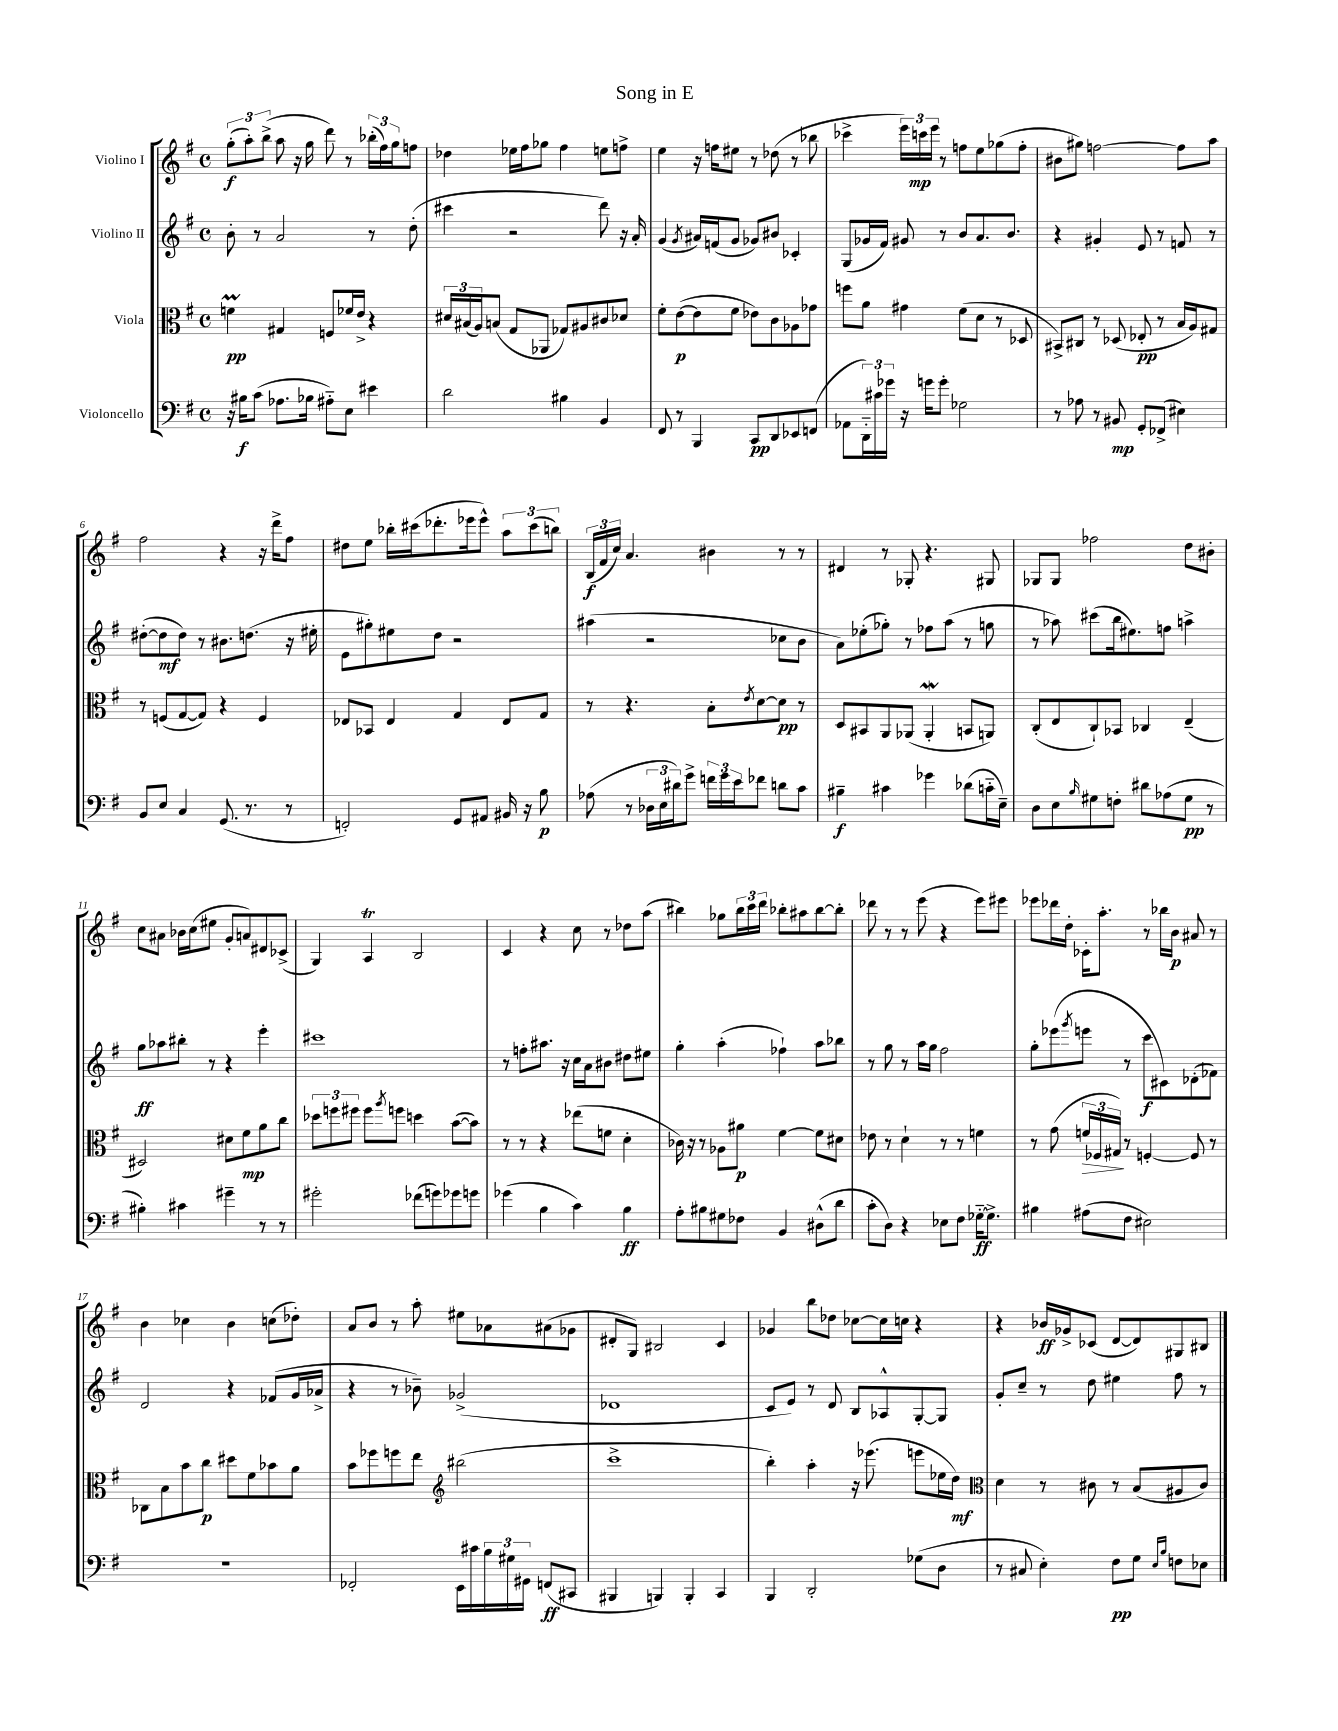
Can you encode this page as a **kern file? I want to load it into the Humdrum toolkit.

**kern	**kern	**kern	**kern
*staff4	*staff3	*staff2	*staff1
*clefF4	*clefC3	*clefG2	*clefG2
*k[f#]	*k[f#]	*k[f#]	*k[f#]
*M4/4	*M4/4	*M4/4	*M4/4
*met(c)	*met(c)	*met(c)	*met(c)
16r	4f\	8b'\	(12gg'\L
16B#\LK	.	.	.
.	.	.	12aa'\)
(8c\J	.	8r	.
.	.	.	(12bb^\J
8.A-\L	4G#/	2a/	8aa\
.	.	.	16r
16B-\Jk	.	.	16gg\
8A#'~\L)	8F/L	.	8ddd\)
8E\J	16f-/L	.	8r
.	16e^/JJ	.	.
4e#\	4r	8r	(24bb-'\LL
.	.	.	24ff#\)
.	.	.	24gg\J
.	.	(8dd'\	8ff\J
=	=	=	=
2d\	24d#/LL	4ccc#\	4dd-\
.	(24B#/	.	.
.	24A/J)	.	.
.	(8B/J	.	.
.	8G/L	2r	16ee-\LL
.	.	.	16ff#\J
.	8AA-/J	.	8gg-\J
4B#\	8G-/L)	.	4ff#\
.	8A#/	.	.
4BB/	8c#/	8ddd\)	8ee\L
.	8d-/J	16r	8ff^\J
.	.	16a'/	.
=	=	=	=
8FF#/	8f#'\L	(4g/	4ee\
8r	([8e\	.	.
.	.	8qg/	.
4BBB/	8e\]	16a#/LL)	16r
.	.	(16f/J	16ff\LK
.	8f#\J	8g/J	8ee#\J
8CC/L	8e-\L)	8g-/L)	8r
8DD/	8c\	8b#/J	(8dd-\
8EE-/	8A-\	4c-'/	8r
(8FF/J	8g-\J	.	8bb-\
=	=	=	=
8AA-\L	8ff\L	(8G/L	4ccc-^\
24DD'~\L)	8a\J	16g-/L	.
24c#\	.	.	.
.	.	16f#/JJ)	.
24g-\JJ	.	.	.
16r	4g#\	8g#/	24eee\LL)
.	.	.	24ccc\
16g\LK	.	.	.
.	.	.	24eee\JJ
8g'\J	.	8r	8r
2G-\	(8f#\L	8b/L	8ff\L
.	8d\J	8.a/	8ee\
.	8r	.	(8gg-\
.	.	8.b/J	.
.	8D-/	.	8ff'\J
=	=	=	=
8r	8BB#^/L)	4r	8b#\L
8A-\	8C#/J	.	8gg#\J)
8r	8r	4g#'/	[2ff\
8BB#/	(8D-/	.	.
8GG'/L	8E-'/	8e/	.
(8FF-^/J	8r	8r	.
4E#\)	16B/LL	8f/	8ff\]L
.	16A/J)	.	.
.	8G#/J	8r	8aa\J
=	=	=	=
8BB/L	8r	([8dd#'\L	2ff#\
8E/J	(8F/L	8dd#\]	.
4C/	[8G/	8dd#\J)	.
.	8G/]J)	8r	.
(8.GG/	4r	8.b#\L	4r
8.r	.	(8.dd\J	.
.	4F/	.	16r
.	.	.	16ddd^\LK
8r	.	16r	8ff#\J
.	.	16ee#'\	.
=	=	=	=
2FF'/)	8E-/L	8e\L	8dd#\L
.	8BB-/J	8gg#'\)	8ee\J
.	4E-/	8ee#\	16bb-'\LL
.	.	.	(16ccc#\J
.	.	8dd\J	8.ddd-'\
8GG/L	4G/	2r	.
.	.	.	16eee-\k
8AA#/J	.	.	8eee-^^\J)
16BB#/	8E-/L	.	12aa\L
16r	.	.	.
.	.	.	(12ccc#\
8B\	8G/J	.	.
.	.	.	12bb\J)
=	=	=	=
(8A-\	8r	(4aa#\	(24B/LL
.	.	.	24f#/
.	.	.	24cc/JJ)
8r	4.r	.	4.a/
24D-\LL	.	2r	.
24E\	.	.	.
24d#\J)	.	.	.
8g^\J	.	.	.
24f\LL	8B'\L	.	4b#\
24g\	.	.	.
24e\J	.	.	.
.	8qe/	.	.
8f-\J	[8d\	.	.
8d\L	8d\]J	8cc-\L	8r
8c\J	8r	8b\J	8r
=	=	=	=
4B#~\	8D/L	8a\L)	4d#/
.	8BB#/	(8ee-'\	.
4c#\	8AA/	8gg-'\J)	8r
.	(8AA-/J	8r	8G-'/
4g-\	4AA-'/	8ff-\L	4.r
.	.	(8aa\J	.
(8d-\L	8BB/L	8r	.
16c'~\L	8AA/J)	8gg\	8G#/
16E~\JJ)	.	.	.
=	=	=	=
8D\L	(8C'/L	8r	8G-/L
8E\	8E/	8aa-\)	8G-/J
16qqB/	.	.	.
8G#\	8C`/)	(8ccc#\L	2ff-\
8F'\J	8BB-/J	16bb\k	.
.	.	8.ee#\)	.
8d#\L	4C-/	.	.
(8A-\	.	8ff\J	.
8G#\J	(4E~/	4aa^\	8dd\L
8r	.	.	8b#'\J
=	=	=	=
4B#'\)	2D#/)	8gg\L	8cc\L
.	.	8aa-\	8a#\J
4c#\	.	8bb#'\J	16b-\LL
.	.	.	(16cc\J
.	.	8r	8ee#\J
4g#~\	8d#\L	4r	8g'/L
.	8f#\	.	8a/)
8r	8a\	4eee'\	8d#/
8r	8cc\J	.	(8c-^/J
=	=	=	=
2g#'\	12dd-\L	1ccc#	4G/)
.	12ff\	.	.
.	12ff#\J	.	.
.	8ff#\L	.	4A/
.	8qaa/	.	.
.	8ff\J	.	.
(8f-\L	4dd\	.	2B/
8g\)	.	.	.
8g-\	([8b\L	.	.
8g\J	8b\]J)	.	.
=	=	=	=
(4g-\	8r	8r	4c/
.	8r	8ff'\L	.
4B\	4r	8.aa#\J	4r
.	.	16r	.
4c\)	(8ee-\L	16cc\LL	8cc\
.	.	16a\J	.
.	8f\J	8b#\J	8r
4B\	4d'\	8dd#\L	8dd-\L
.	.	8ee#\J	(8aa\J
=	=	=	=
8A'\L	16c-\)	4gg'\	4bb#\)
.	16r	.	.
8B#\	8r	.	.
8G#\	8A-\L	(4aa'\	8gg-\L
8F-\J	8a#\J	.	24bb#\L
.	.	.	24ccc\
.	.	.	24ddd\JJ
4BB/	[4f#\	4ff-`\)	8bb-'\L
.	.	.	8aa#\
(8D#^^\L	8f#\]L	8aa\L	[8bb-\
8d\J	8d#\J	8bb-\J	8bb-'\]J
=	=	=	=
8c'\L	8e-\	8r	8ddd-\
8D\J)	8r	8gg\	8r
4r	4d`\	8r	8r
.	.	16aa\LL	(8eee\
.	.	16gg\JJ	.
8E-\L	8r	2ff#\	4r
8F#\J	8r	.	.
[16G-'~\LK	4f\	.	8eee\L)
8.G-^\]J	.	.	.
.	.	.	8eee#\J
=	=	=	=
4B#\	8r	8gg'\L	8eee-\L
.	(8g\	(8eee-\	16ddd-\L
.	.	.	16dd'\JJ
.	.	8qggg/	.
(8A#\L	24f/LL	8eee\J	16c-'\LK
.	24F-/	.	.
.	.	.	8.aa'\J
.	24G#/JJ)	.	.
8F#\J	8r	8r	.
2E#\)	[4F'/	8ccc\L	8r
.	.	8c#\)	16bb-\LL
.	.	.	16b\JJ
.	8F/]	(8d-'\	8a#/
.	8r	8f-\J)	8r
=	=	=	=
1r	8C-\L	2d/	4b\
.	8B\	.	.
.	8b\	.	4cc-\
.	8cc\J	.	.
.	8dd#\L	4r	4b\
.	8f#\	.	.
.	8b-\	(8f-/L	(8cc\L
.	8a\J	16g/L	8dd-'\J)
.	.	16a-^/JJ	.
=	=	=	=
2FF-'/	8b\L	4r	8a/L
.	8ff-\	.	8b/J
.	8ff\	8r	8r
.	8ee\J	8b-~\)	8aa'\
*	*clefG2	*	*
16EE\LL	(2bb#\	(2g-^/	8ee#\L
16c#\	.	.	.
24B\	.	.	8a-\
24G#\	.	.	.
24GG#\JJ	.	.	.
(8FF/L	.	.	(8a#\
8CC#/J	.	.	8g-\J
=	=	=	=
4BBB#/	1ccc^	1d-	8d#'/L
.	.	.	8G/J)
4BBB/)	.	.	2B#/
4BBB'/	.	.	.
4CC/	.	.	4c/
=	=	=	=
4BBB/	4bb'\)	8c/L	4g-/
.	.	8e/J)	.
2DD'/	4aa'\	8r	8bb\L
.	.	8d/	8dd-\J
.	16r	8B/L	[8cc-\L
.	(8.eee-\	.	.
.	.	8A-^^/	16cc-\]L
.	.	.	16cc\JJ
(8G-\L	8eee\L	[8G'/	4r
8D\J	16ee-\L	8G/]J	.
.	16dd\JJ)	.	.
=	=	=	=
*	*clefC3	*	*
8r	4d\	8g'/L	4r
8C#/	.	8cc~/J	.
4E'\)	8r	8r	16b-/LL
.	.	.	16g-^/J
.	8c#\	8dd\	(8c-/J
8F#\L	8r	4ee#\	[8d/L
8G\J	(8B/L	.	8d/])
16qqE/LL	.	.	.
16qqB/JJ	.	.	.
8F\L	8A#/	8ff#\	8G#/
8E-\J	8c#/J)	8r	8B#/J
==	==	==	==
*-	*-	*-	*-
